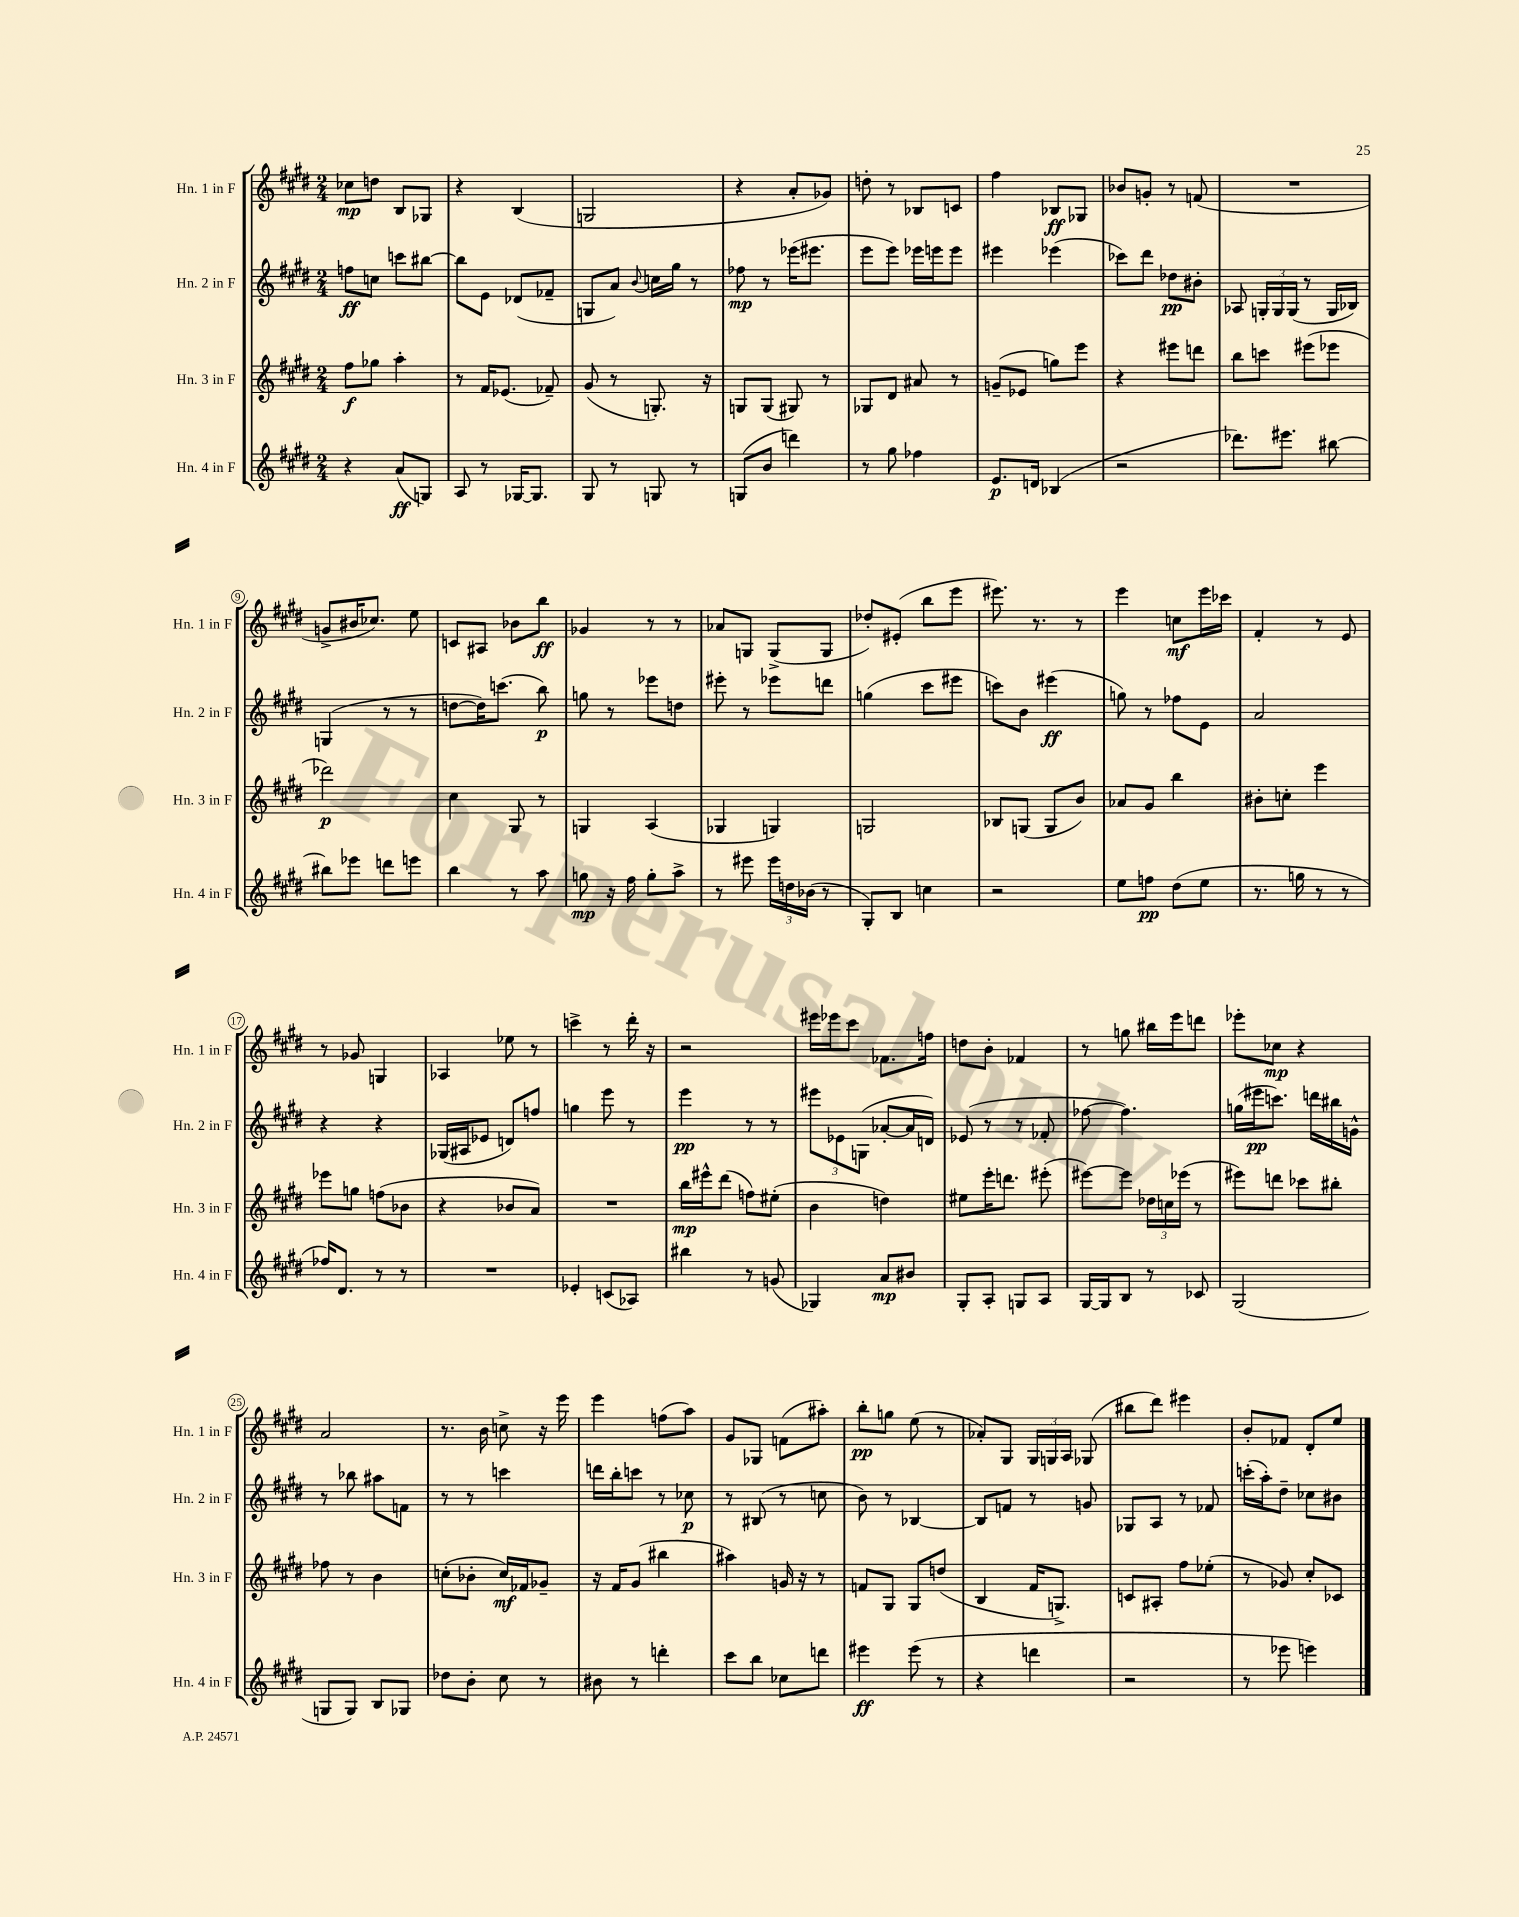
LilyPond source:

<<
\new StaffGroup <<
\new Staff = "s0" \with { instrumentName = "Hn. 1 in F" shortInstrumentName = "Hn. 1 in F" } {
    \clef treble \key e \major \numericTimeSignature \time 2/4
    \autoBeamOff ces''8[\mp d''8] b8[ ges8] |
    r4 b4( |
    g2 |
    r4 a'8[-. ges'8]) |
    d''8-. r8 bes8[ c'8] |
    fis''4 bes8[\ff ges8] |
    bes'8[ g'8]-. r8 f'8( |
    R2 |
    g'8[-> bis'16 ces''8.]) e''8 |
    c'8[ ais8] bes'8[ b''8]\ff |
    ges'4 r8 r8 |
    aes'8[ g8] g8[->( g8] |
    des''8[-.) eis'8]-.( b''8[ e'''8] |
    eis'''8.) r8. r8 |
    e'''4 c''8[\mf e'''16 ces'''16] |
    fis'4-. r8 e'8 |
    r8 ges'8 g4 |
    aes4 ees''8 r8 |
    c'''4-> r8 dis'''16-. r16 |
    r2 |
    eis'''16[ ees'''16 cis'''8] fes'8.[ f''16] |
    d''8[ b'8]-. fes'4 |
    r8 g''8 bis''16[ e'''16 d'''8] |
    ees'''8[-. ces''8]\mp r4 |
    a'2 |
    r8. b'16 c''8-> r16 e'''16 |
    e'''4 f''8[( a''8]) |
    gis'8[ ges8] f'8[( ais''8]-.) |
    b''8[-.\pp g''8] e''8( r8 |
    aes'8[-.) gis8] \tuplet 3/2 { gis16[ g16 a16] } ges8( |
    bis''8[ dis'''8]) eis'''4 |
    b'8[-. fes'8] dis'8[-. e''8] \bar "|." |
}
\new Staff = "s1" \with { instrumentName = "Hn. 2 in F" shortInstrumentName = "Hn. 2 in F" } {
    \clef treble \key e \major \numericTimeSignature \time 2/4
    \autoBeamOff f''8[\ff c''8] c'''8[ bis''8]~ |
    bis''8[ e'8] des'8[( fes'8]-- |
    g8[ a'8]) \appoggiatura { b'8 } c''16[ gis''16] r8 |
    fes''8\mp r8 ees'''16[( eis'''8.] |
    e'''8[ e'''8]) ees'''16[ e'''16 e'''8] |
    eis'''4 ees'''4( |
    ces'''8[) dis'''8] des''8[\pp bis'8]-. |
    aes8 \tuplet 3/2 { g16[-. g16 g16]( } r8 g16[ bes16]) |
    g4( r8 r8 |
    d''8[~ d''16) c'''8.]( b''8\p) |
    g''8 r8 ees'''8[ d''8] |
    eis'''8-. r8 ees'''8[ d'''8] |
    g''4( cis'''8[ eis'''8] |
    c'''8[) b'8] eis'''4\ff( |
    g''8) r8 fes''8[ e'8] |
    a'2 |
    r4 r4 |
    ges16[( ais16 ees'8] d'8[) f''8] |
    g''4 e'''8 r8 |
    e'''4\pp r8 r8 |
    \tuplet 3/2 { eis'''8[ ees'8 g8]( } aes'8[~-. aes'16 d'16]) |
    ees'8( r8 r8 fes'8-. |
    fes''8~ fes''4.) |
    g''16[( eis'''16\pp c'''8.]) d'''16[ bis''16 g'16]-^ |
    r8 bes''8 ais''8[ f'8] |
    r8 r8 c'''4 |
    d'''16[ b''16-. c'''8] r8 ces''8\p |
    r8 bis8( r8 c''8 |
    b'8) r8 bes4~ |
    bes8[ f'8] r8 g'8 |
    ges8[ a8] r8 fes'8 |
    c'''16[-.( a''16-.) dis''8]-- ces''8[ bis'8] \bar "|." |
}
\new Staff = "s2" \with { instrumentName = "Hn. 3 in F" shortInstrumentName = "Hn. 3 in F" } {
    \clef treble \key e \major \numericTimeSignature \time 2/4
    \autoBeamOff fis''8[\f ges''8] a''4-. |
    r8 fis'16[ ees'8.]( fes'8--) |
    gis'8( r8 g8.-.) r16 |
    g8[ g8]( gis8) r8 |
    ges8[ dis'8] ais'8 r8 |
    g'8[--( ees'8] g''8[) e'''8] |
    r4 eis'''8[ d'''8] |
    b''8[ c'''8] eis'''8[( ees'''8] |
    des'''2\p) |
    cis''4 gis8 r8 |
    g4 a4( |
    ges4 g4) |
    g2 |
    bes8[ g8]( g8[ b'8]) |
    aes'8[ gis'8] b''4 |
    bis'8[-. c''8]-. e'''4 |
    ees'''8[ g''8] f''8[( bes'8] |
    r4 bes'8[ a'8]) |
    R2 |
    b''16[\mp eis'''16-^ dis'''8]( f''8[) eis''8]-.( |
    b'4 d''4) |
    eis''8[ e'''16-. d'''8.] eis'''8-.( |
    eis'''8[~) eis'''8] \tuplet 3/2 { des''16[ c''16 ees'''16]( } r8 |
    eis'''8[) d'''8] ces'''8[ bis''8]-. |
    fes''8 r8 b'4 |
    c''8[-.( bes'8]-. c''16[\mf) fes'16 ges'8]-- |
    r16 fis'16[ gis'8]( bis''4 |
    ais''4) g'16 r16 r8 |
    f'8[ gis8] gis8[ d''8]( |
    b4 fis'16[ g8.]->) |
    c'8[ ais8]-. fis''8[ ees''8]-.( |
    r8 ges'8) cis''8[-. ces'8] \bar "|." |
}
\new Staff = "s3" \with { instrumentName = "Hn. 4 in F" shortInstrumentName = "Hn. 4 in F" } {
    \clef treble \key e \major \numericTimeSignature \time 2/4
    \autoBeamOff r4 a'8[\ff( g8]) |
    a8 r8 ges16[~ ges8.] |
    gis8 r8 g8 r8 |
    g8[( b'8] d'''4) |
    r8 gis''8 fes''4 |
    e'8.[\p d'16] bes4( |
    r2 |
    des'''8.[) eis'''8.] bis''8~ |
    bis''8[ ees'''8] d'''8[ e'''8] |
    b''4 r8 a''8 |
    g''8\mp r16 fis''16 g''8[-. a''8]-> |
    r8 eis'''8 \tuplet 3/2 { eis'''16[ d''16 bes'16]( } r8 |
    gis8[-.) b8] c''4 |
    r2 |
    e''8[ f''8]\pp dis''8[( e''8] |
    r8. g''16 r8 r8 |
    fes''16[) dis'8.] r8 r8 |
    R2 |
    ees'4-. c'8[( aes8]) |
    bis''4 r8 g'8( |
    ges4) a'8[\mp bis'8] |
    gis8[-. a8]-. g8[ a8] |
    gis16[~ gis16 b8] r8 ces'8 |
    gis2( |
    g8[ g8]) b8[ ges8] |
    des''8[ b'8]-. cis''8 r8 |
    bis'8 r8 d'''4-. |
    cis'''8[ b''8] ces''8[ d'''8] |
    eis'''4\ff eis'''8( r8 |
    r4 d'''4 |
    r2 |
    r8 ees'''8 e'''4) \bar "|." |
}
>>
>>
\layout { \context { \Score \override BarNumber.stencil = #(make-stencil-circler 0.1 0.3 ly:text-interface::print) } }
